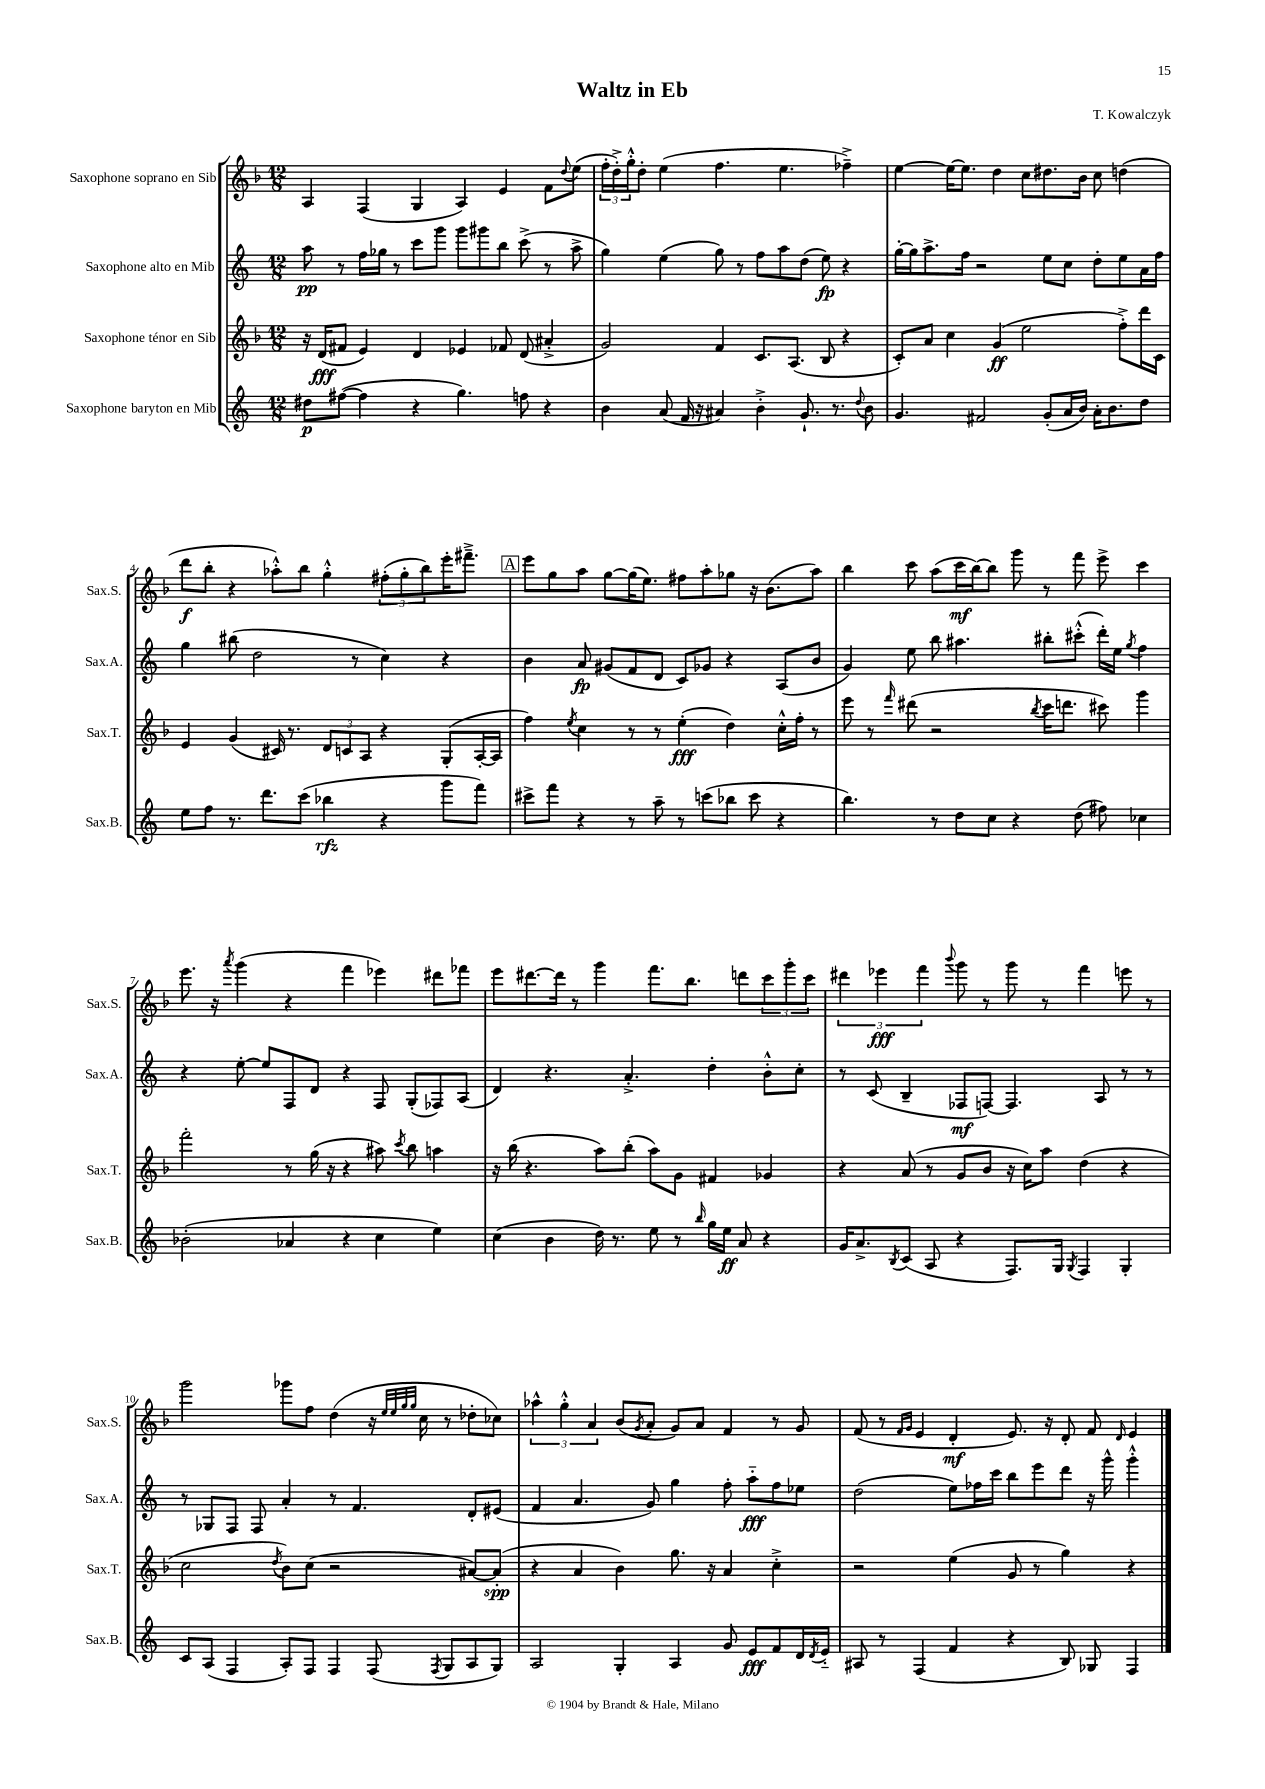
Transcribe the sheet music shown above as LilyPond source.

\header { title = "Waltz in Eb" composer = "T. Kowalczyk" }
<<
\new StaffGroup <<
\new Staff = "s0" \with { instrumentName = "Saxophone soprano en Sib" shortInstrumentName = "Sax.S." } {
    \clef treble \key f \major \numericTimeSignature \time 12/8
    a4 f4( g4 a4) e'4 f'8 \appoggiatura { d''8 } e''8( |
    \tuplet 3/2 { f''16-. d''16-.->) g''16-.-^ } d''8-. e''4( f''4. e''4. fes''4--->) |
    e''4~ e''16~ e''8. d''4 c''8 dis''8. bes'16 c''8 d''4( |
    d'''8\f bes''8-. r4 aes''8-.-^) bes''8 g''4-.-^ \tuplet 3/2 { fis''8-.( g''8-. bes''8) } e'''16-. fis'''8.---> |
    \mark \markup { \box "A" } e'''8 g''8 a''8 g''8~ g''16( e''8.) fis''8 a''8-. ges''8 r16 bes'8.( a''8) |
    bes''4 c'''8 a''8( c'''16\mf bes''16~) bes''8 g'''8 r8 f'''8 e'''8-> c'''4 |
    e'''8. r16 \acciaccatura { a'''8 } g'''4( r4 f'''4 ees'''4) dis'''8 fes'''8 |
    e'''8 dis'''8.~ dis'''16 r8 g'''4 f'''8. bes''8. d'''8 \tuplet 3/2 { c'''8 g'''8-. c'''8 } |
    \tuplet 3/2 { dis'''4 ees'''4\fff f'''4 } \appoggiatura { bes'''8 } g'''8 r8 g'''8 r8 f'''4 e'''8 r8 |
    g'''2 ges'''8 f''8 d''4( r16 \grace { e''32 e''32 g''32 g''32 } c''16 r8 des''8-. ces''8) |
    \tuplet 3/2 { aes''4-^ g''4-.-^ a'4 } bes'8( \acciaccatura { g'8 } a'8-. g'8) a'8 f'4 r8 g'8 |
    f'8( r8 \grace { f'16 g'16 } e'4 d'4-.\mf e'8.) r16 d'8-. f'8 \grace { d'16 } e'4 \bar "|." |
}
\new Staff = "s1" \with { instrumentName = "Saxophone alto en Mib" shortInstrumentName = "Sax.A." } {
    \clef treble \key c \major \numericTimeSignature \time 12/8
    a''8\pp r8 f''16 ges''16 r8 c'''8 g'''8 g'''8 gis'''8 b''8 c'''8->( r8 a''8-> |
    g''4) e''4( g''8) r8 f''8 a''8 d''8( e''8\fp) r4 |
    g''16~-. g''16 a''8.-> f''16 r2 e''8 c''8 d''8-. e''8 a'16 f''16 |
    g''4 bis''8( d''2 r8 c''4) r4 |
    \mark \markup { \box "A" } b'4 a'8\fp gis'8( f'8 d'8 c'8) ges'8 r4 a8( b'8 |
    g'4) e''8 b''8 ais''4. bis''8-. cis'''8-.-^( d'''16-.) e''16 \acciaccatura { g''8 } f''4 |
    r4 e''8~-. e''8 f8 d'8 r4 f8 g8-.( fes8) a8( |
    d'4) r4. a'4.-.-> d''4-. b'8-.-^ c''8-. |
    r8 c'8( b4-- fes8\mf f8~) f4. a8 r8 r8 |
    r8 ges8 f8 f8 a'4-. r8 f'4. d'8-. eis'8( |
    f'4 a'4. g'8) g''4 f''8-. a''8-_\fff f''8 ees''8 |
    d''2( e''8) fes''16 c'''16 b''8 e'''8 d'''8 r16 g'''16-^ g'''4-.-^ \bar "|." |
}
\new Staff = "s2" \with { instrumentName = "Saxophone ténor en Sib" shortInstrumentName = "Sax.T." } {
    \clef treble \key f \major \numericTimeSignature \time 12/8
    r16 d'16\fff( fis'8 e'4) d'4 ees'4 fes'8 d'8( ais'4-.-> |
    g'2) f'4 c'8. a8.( bes8 r4 |
    c'8-.) a'8 c''4 g'4\ff( e''2 f''8-.->) d'''16 c'16 |
    e'4 g'4( cis'16) r8. \tuplet 3/2 { d'8 c'8 a8 } r4 g8-.( a16~-. a16 |
    \mark \markup { \box "A" } f''4) \acciaccatura { e''8 } c''4 r8 r8 e''4-.\fff( d''4) c''16-.-^ f''16-. r8 |
    e'''8 r8 \grace { f'''16 } dis'''8( r2 \acciaccatura { bes''8 } c'''16 d'''8. cis'''8) g'''4 |
    f'''2-. r8 g''16( r16 r4 ais''8) \acciaccatura { c'''8 } bes''8 a''4 |
    r16 bes''16( r4. a''8) bes''8-.( a''8) g'8 fis'4 ges'4 |
    r4 a'8( r8 g'8 bes'8 r16 c''16) a''8 d''4( r4 |
    c''2 \acciaccatura { d''8 } bes'8) c''8( r2 ais'8~) ais'8-.\spp( |
    r4 a'4 bes'4) g''8. r16 a'4 c''4-.-> |
    r2 e''4( g'8 r8 g''4) r4 \bar "|." |
}
\new Staff = "s3" \with { instrumentName = "Saxophone baryton en Mib" shortInstrumentName = "Sax.B." } {
    \clef treble \key c \major \numericTimeSignature \time 12/8
    dis''8\p fis''8~( fis''4 r4 g''4.) f''8 r4 |
    b'4 a'8( f'16 r16 ais'4) b'4-.-> g'8.-! r8. \appoggiatura { d''8 } b'8 |
    g'4. fis'2 g'8-.( a'16 b'16) a'16-. b'8. d''8 |
    e''8 f''8 r8. d'''8. c'''8( bes''4\rfz r4 g'''8 f'''8) |
    \mark \markup { \box "A" } cis'''8-> f'''8 r4 r8 a''8-- r8 c'''8( bes''8 c'''8 r4 |
    b''4.) r8 d''8 c''8 r4 d''8( fis''8) ces''4 |
    bes'2-.( aes'4 r4 c''4 e''4) |
    c''4( b'4 d''16) r8. e''8 r8 \grace { b''16 } g''16 e''16\ff a'8 r4 |
    g'16 a'8.-> \acciaccatura { b8 } c'8( a8 r4 f8.) g16 \acciaccatura { g8 } f4 g4-. |
    c'8 a8( f4 a8-.) f8 f4 f8( \acciaccatura { f8 } g8 a8 g8) |
    a2 g4-. a4 g'8 e'8\fff f'8 d'16 \acciaccatura { d'8 } e'16-_ |
    ais8 r8 f4( f'4 r4 b8) ges8 f4 \bar "|." |
}
>>
>>
